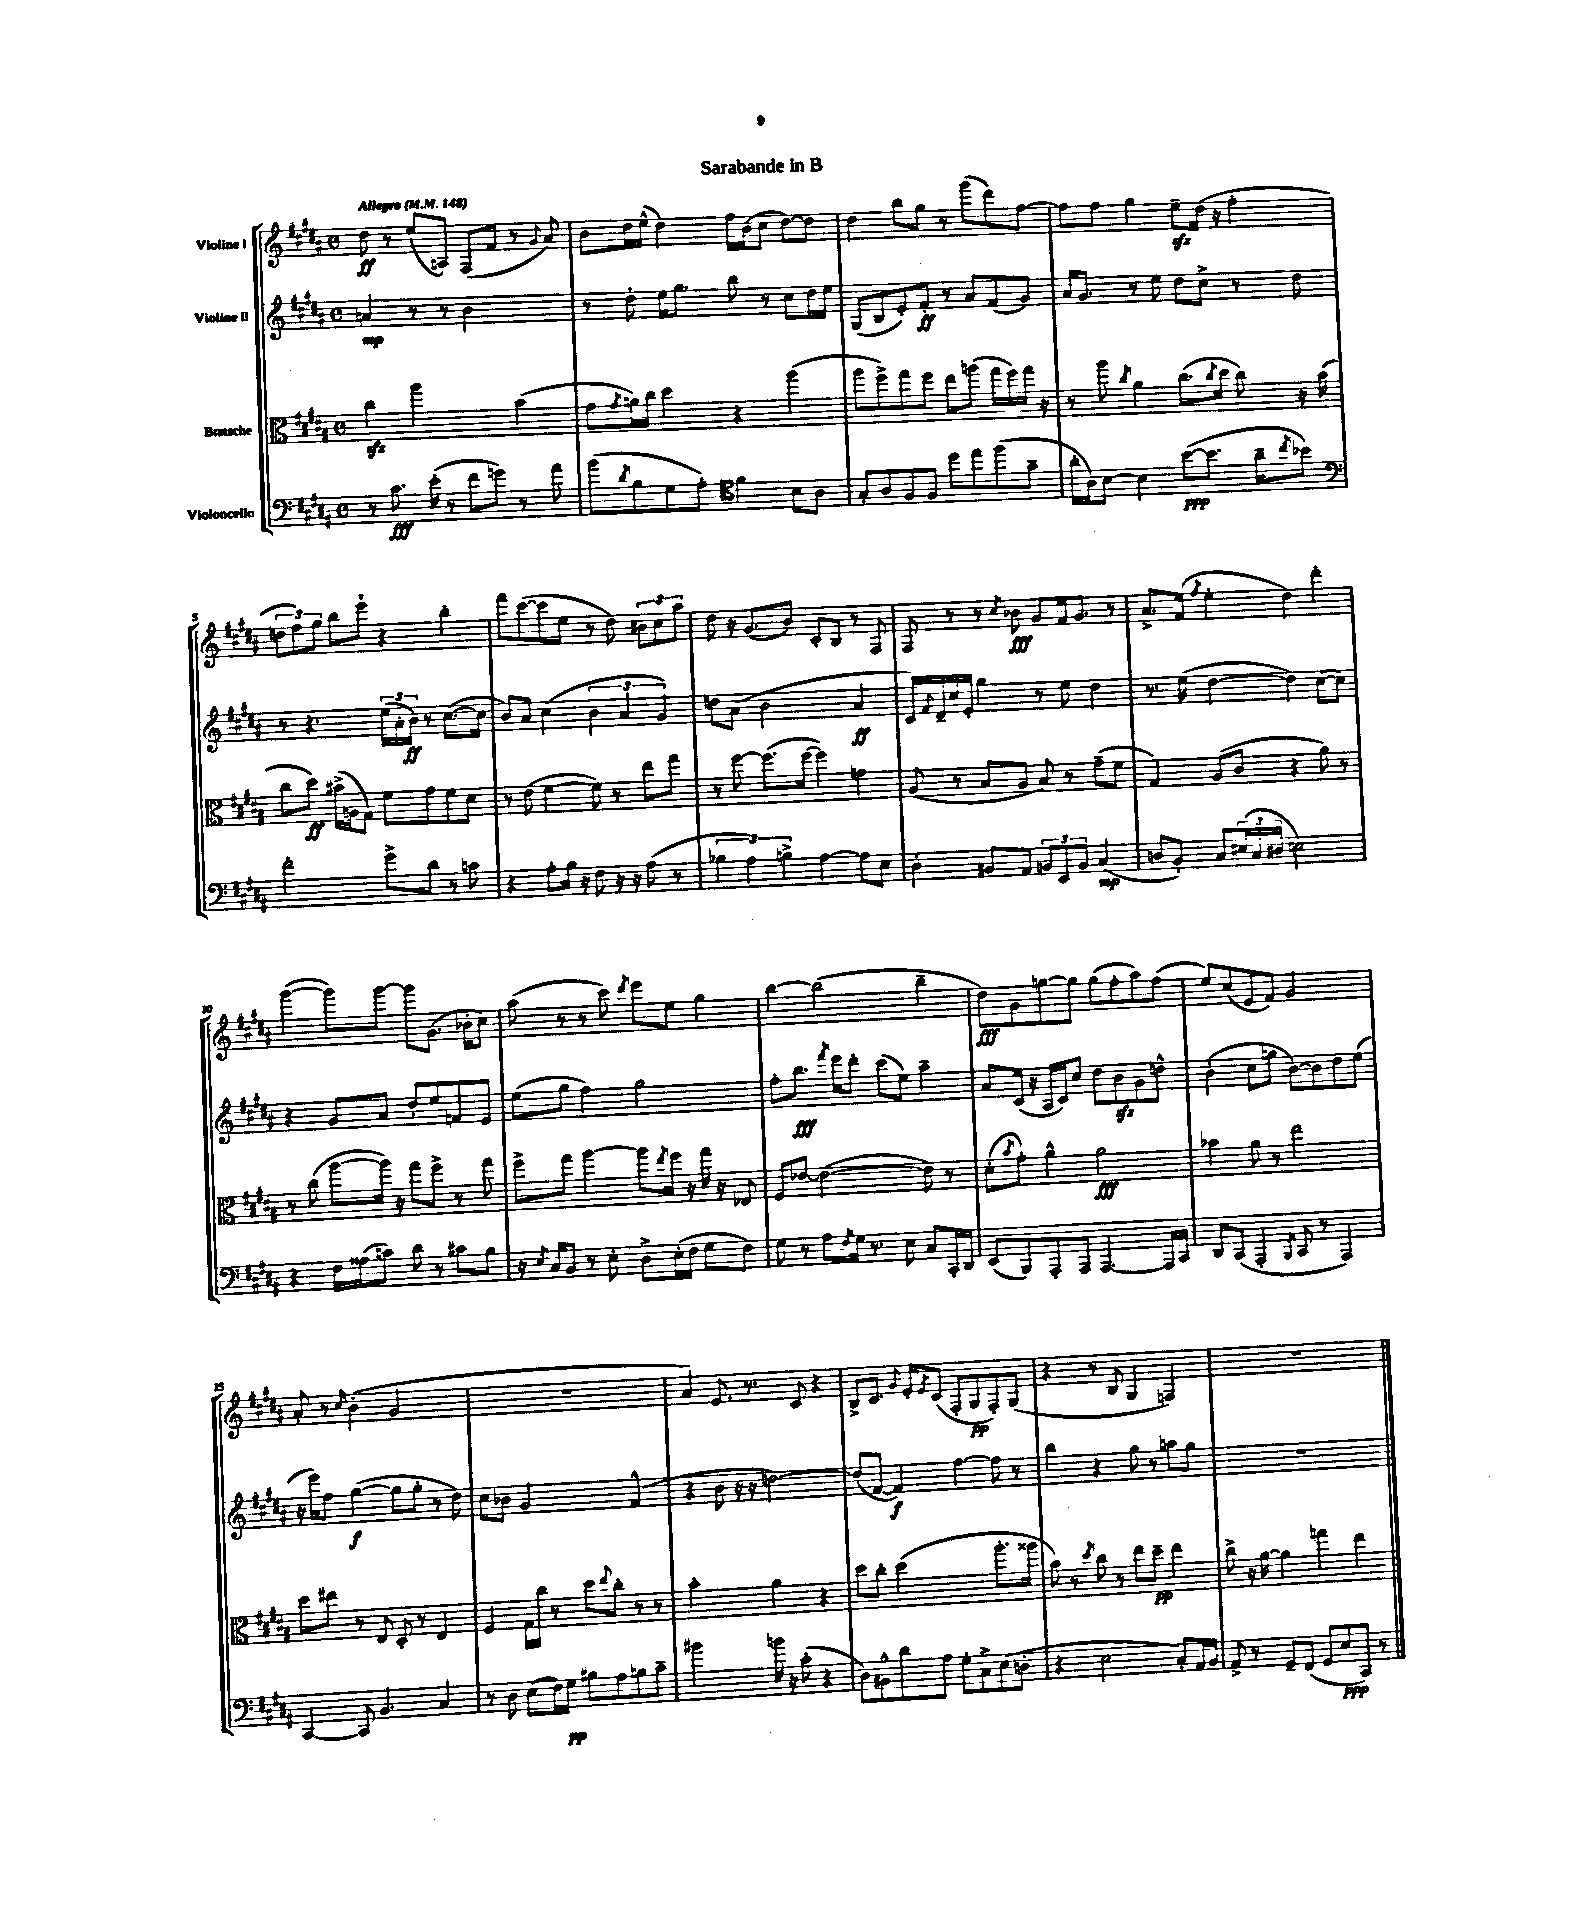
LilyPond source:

\header { title = "Sarabande in B" }
<<
\new StaffGroup <<
\new Staff = "s0" \with { instrumentName = "Violine I" } {
    \clef treble \key b \major \defaultTimeSignature \time 4/4 \tempo "Allegro" 4 = 148
    dis''8\ff r8 e''8( a8) fis8( fis'8 r8 \appoggiatura { gis'8 } ais'8) |
    b'8 dis''16 e''16-^( dis''4) fis''16 b'16( cis''8 dis''8~) dis''8 |
    dis''4 b''8 gis''8 r8 gis'''8( dis'''8) fis''8~ |
    fis''8 fis''8 gis''4 e''8--\sfz dis''16( r16 fis''4-. |
    \tuplet 3/2 { d''8 fis''8) gis''8 } b''8 e'''8-! r4 b''4-. |
    fis'''8 cis'''8~( cis'''8 e''8 r8 dis''8) \tuplet 3/2 { bis'8 cis''8 ais''8 } |
    dis''8 r16 gis'8.( b'8) cis'8-. b8 r8 fis8 |
    fis8 r8 r8 \acciaccatura { cis''8 } bes'8\fff gis'8 fis'16 gis'8. r8 |
    ais'8.-> fis'16( \acciaccatura { fis''8 } e''4-. dis''4) dis'''4-. |
    gis'''4~( gis'''8) gis'''8~ gis'''8 gis'8.( bes'16-. cis''8) |
    ais''8( r8 r8 cis'''8) \acciaccatura { dis'''8 } e'''8 e''8 gis''4 |
    b''4~ b''2( b''4-- |
    dis''8\fff) gis'8 g''8~ g''8 g''8( fis''8-. ais''8) fis''8( |
    e''8) cis''8( e'8 fis'8) gis'2 |
    ais'8-. r8 \grace { cis''16 } b'4-.( gis'2 |
    R1 |
    ais'4) e'8. r8. cis'8 r4 |
    b8-> cis'8. \appoggiatura { gis'8 } e'16-. \acciaccatura { e'8 } cis'8( fis8-. gis8\pp fis8-.) gis8( |
    r4 r8 b8 gis4 f4) |
    R1 \bar "|." |
}
\new Staff = "s1" \with { instrumentName = "Violine II" } {
    \clef treble \key b \major \defaultTimeSignature \time 4/4
    a'4\mp r8 r8 b'2 |
    r8 dis''8-. e''16 gis''8. b''8 r8 cis''8 dis''16 e''16 |
    gis8( b8 e'8-.) fis'8-.\ff r8 ais'8 fis'8( gis'8) |
    ais'16 gis'8. r8 e''8 dis''8 cis''8-> r8 dis''8 |
    r8 r4. \tuplet 3/2 { e''16( ais'16-. b'16\ff) } r8 cis''8.~( cis''16 |
    b'8) ais'8 cis''4( \tuplet 3/2 { b'4 ais'4 gis'4) } |
    d''8 ais'8( b'2 ais'4\ff |
    cis'16) \appoggiatura { fis'8 } dis'16-- cis''16 e'16-. gis''4 r8 e''8 dis''4 |
    r8. e''16( dis''4~ dis''4) cis''8~( cis''8) |
    r4 gis'8 ais'8 dis''8-. e''8 f'8 e'8 |
    e''8( gis''8 fis''4) gis''2 |
    fis''8-. b''8.\fff \acciaccatura { fis'''8 } e'''16 dis'''8-. cis'''8( e''8) ais''4-- |
    ais'8 cis'16( r16 ais16 cis'16) cis''8 dis''8 b'8\sfz gis'8 d''8-^ |
    b'4-.( cis''8 g''8 b'8~) b'8 dis''8 e''8( |
    r16 e'''16) fis''8 gis''4~\f( gis''8 gis''8-. r8 dis''8) |
    cis''8 bes'8 gis'2 fis'4-^( |
    r4 b'8 r16 r16 d''2~) |
    d''8( fis'8~ fis'4\f) fis''4~ fis''8 r8 |
    b''4 r4 gis''8 r8 a''8 gis''8 |
    R1 \bar "|." |
}
\new Staff = "s2" \with { instrumentName = "Bratsche" } {
    \clef alto \key b \major \defaultTimeSignature \time 4/4
    cis''4\sfz ais''2 b'4( |
    gis'8 \acciaccatura { gis'8 } a'16) cis''16 dis''4 r4 ais''4( |
    ais''8 fis''8->) gis''8 fis''8 e''8 a''8( gis''16 fis''16) gis''16 r16 |
    r8 ais''8 \acciaccatura { cis''8 } ais'4 cis''8.( \acciaccatura { cis''8 } dis''16 cis''8) r16 b'16( |
    cis''8 dis''8\ff) bis'16->( a16 gis8) fis'8 gis'8 fis'8 dis'8 |
    r8 e'8( fis'4~ fis'8) r8 e''8 gis''8 |
    r8 fis''8~ fis''8.( fis''16~ fis''4) g'4 |
    ais8( r8 b8 ais8 b8) r8 gis'8--( fis'8 |
    gis4) ais8( cis'8 r4 ais'8) r8 |
    r8 cis''8( ais''8~ ais''16) r16 gis''8 fis''8-> r8 gis''8 |
    fis''8-> gis''8 ais''4~ ais''8 \acciaccatura { e''8 } fis''16 r16 gis''16 r16 ees8 |
    fis8 ees'8~ ees'2~( ees'8) r8 |
    dis'8-.( \acciaccatura { b'8 } gis'8-.) ais'4-^ ais'2\fff |
    bes'4 ais'8 r8 e''2 |
    dis''8 eis''8 r8 e8 dis8-. r8 e4 |
    fis4 gis16 cis''16 r8 dis''8 \appoggiatura { e''8 } cis''8-. r8 r8 |
    b'2-. ais'4 r4 |
    dis''8 cis''8-. dis''2( ais''8.-. aisis''16 |
    b'8) r8 \acciaccatura { dis''8 } cis''8 r8 e''8 dis''8--\pp e''4 |
    cis''8-> r16 ais'16~ ais'4 g''4 e''4 \bar "|." |
}
\new Staff = "s3" \with { instrumentName = "Violoncello" } {
    \clef bass \key b \major \defaultTimeSignature \time 4/4
    r8 cis'8.\fff e'16-.( r8 fis'8 g'8) r8 ais'8 |
    b'8( \acciaccatura { dis'8 } b8 gis8 ais8-.) \clef tenor fis'4 b8 ais8 |
    gis8-. ais8 fis8 fis8 dis''8 e''8 fis''8( gis'8-- |
    ais'16-. ais16) b8~ b4 b'8~\ppp( b'8. ais'16-- \acciaccatura { cis''8 } bes'8) |
    \clef bass fis'2-. gis'8-> dis'8 r8 c'8 |
    r4 ais8-. b16 r16 fis8 r16 r16 ais8( r8 |
    \tuplet 3/2 { bes4 ais4) b4-> } ais4~ ais8 e8 |
    dis4-. bis,8 ais,8 \tuplet 3/2 { b,8 e,8 b,8 } cis4\mp( |
    d8 b,8-.) cis8 \tuplet 3/2 { eis16( cis16 dis16 } e2) |
    r4 fis16 aisis16( c'8) dis'8 r8 cis'8 b8 |
    r16 \acciaccatura { e8 } cis16 b,8 r8 e8-. dis8-> e16-.( fis16 gis8 fis8) |
    gis8 r8 ais8 \acciaccatura { fis8 } gis16 r8. e8 cis8 cis,16-. dis,16 |
    e,8( b,,8) ais,,8-. ais,,8 ais,,4.~ ais,,16 cis,16 |
    dis,8 cis,8( ais,,4-. \acciaccatura { b,,8 } cis,8 r8 ais,,4) |
    cis,4~ cis,8 b,4. cis4 |
    r8 dis8 e8( fis16) gis16\pp bis8 ais8 b8 cis'8-- |
    bis'2 b'16 r16 cis'8-.( r4 |
    dis8) bis,8-^ dis'8 ais8 gis8-. cis8-> e8( d8-. |
    r4 e2 cis8-.) ais,16 b,16 |
    ais,8-> r8 gis,8-- fis,8( gis,8 e8\ppp cis,8) r8 \bar "|." |
}
>>
>>
